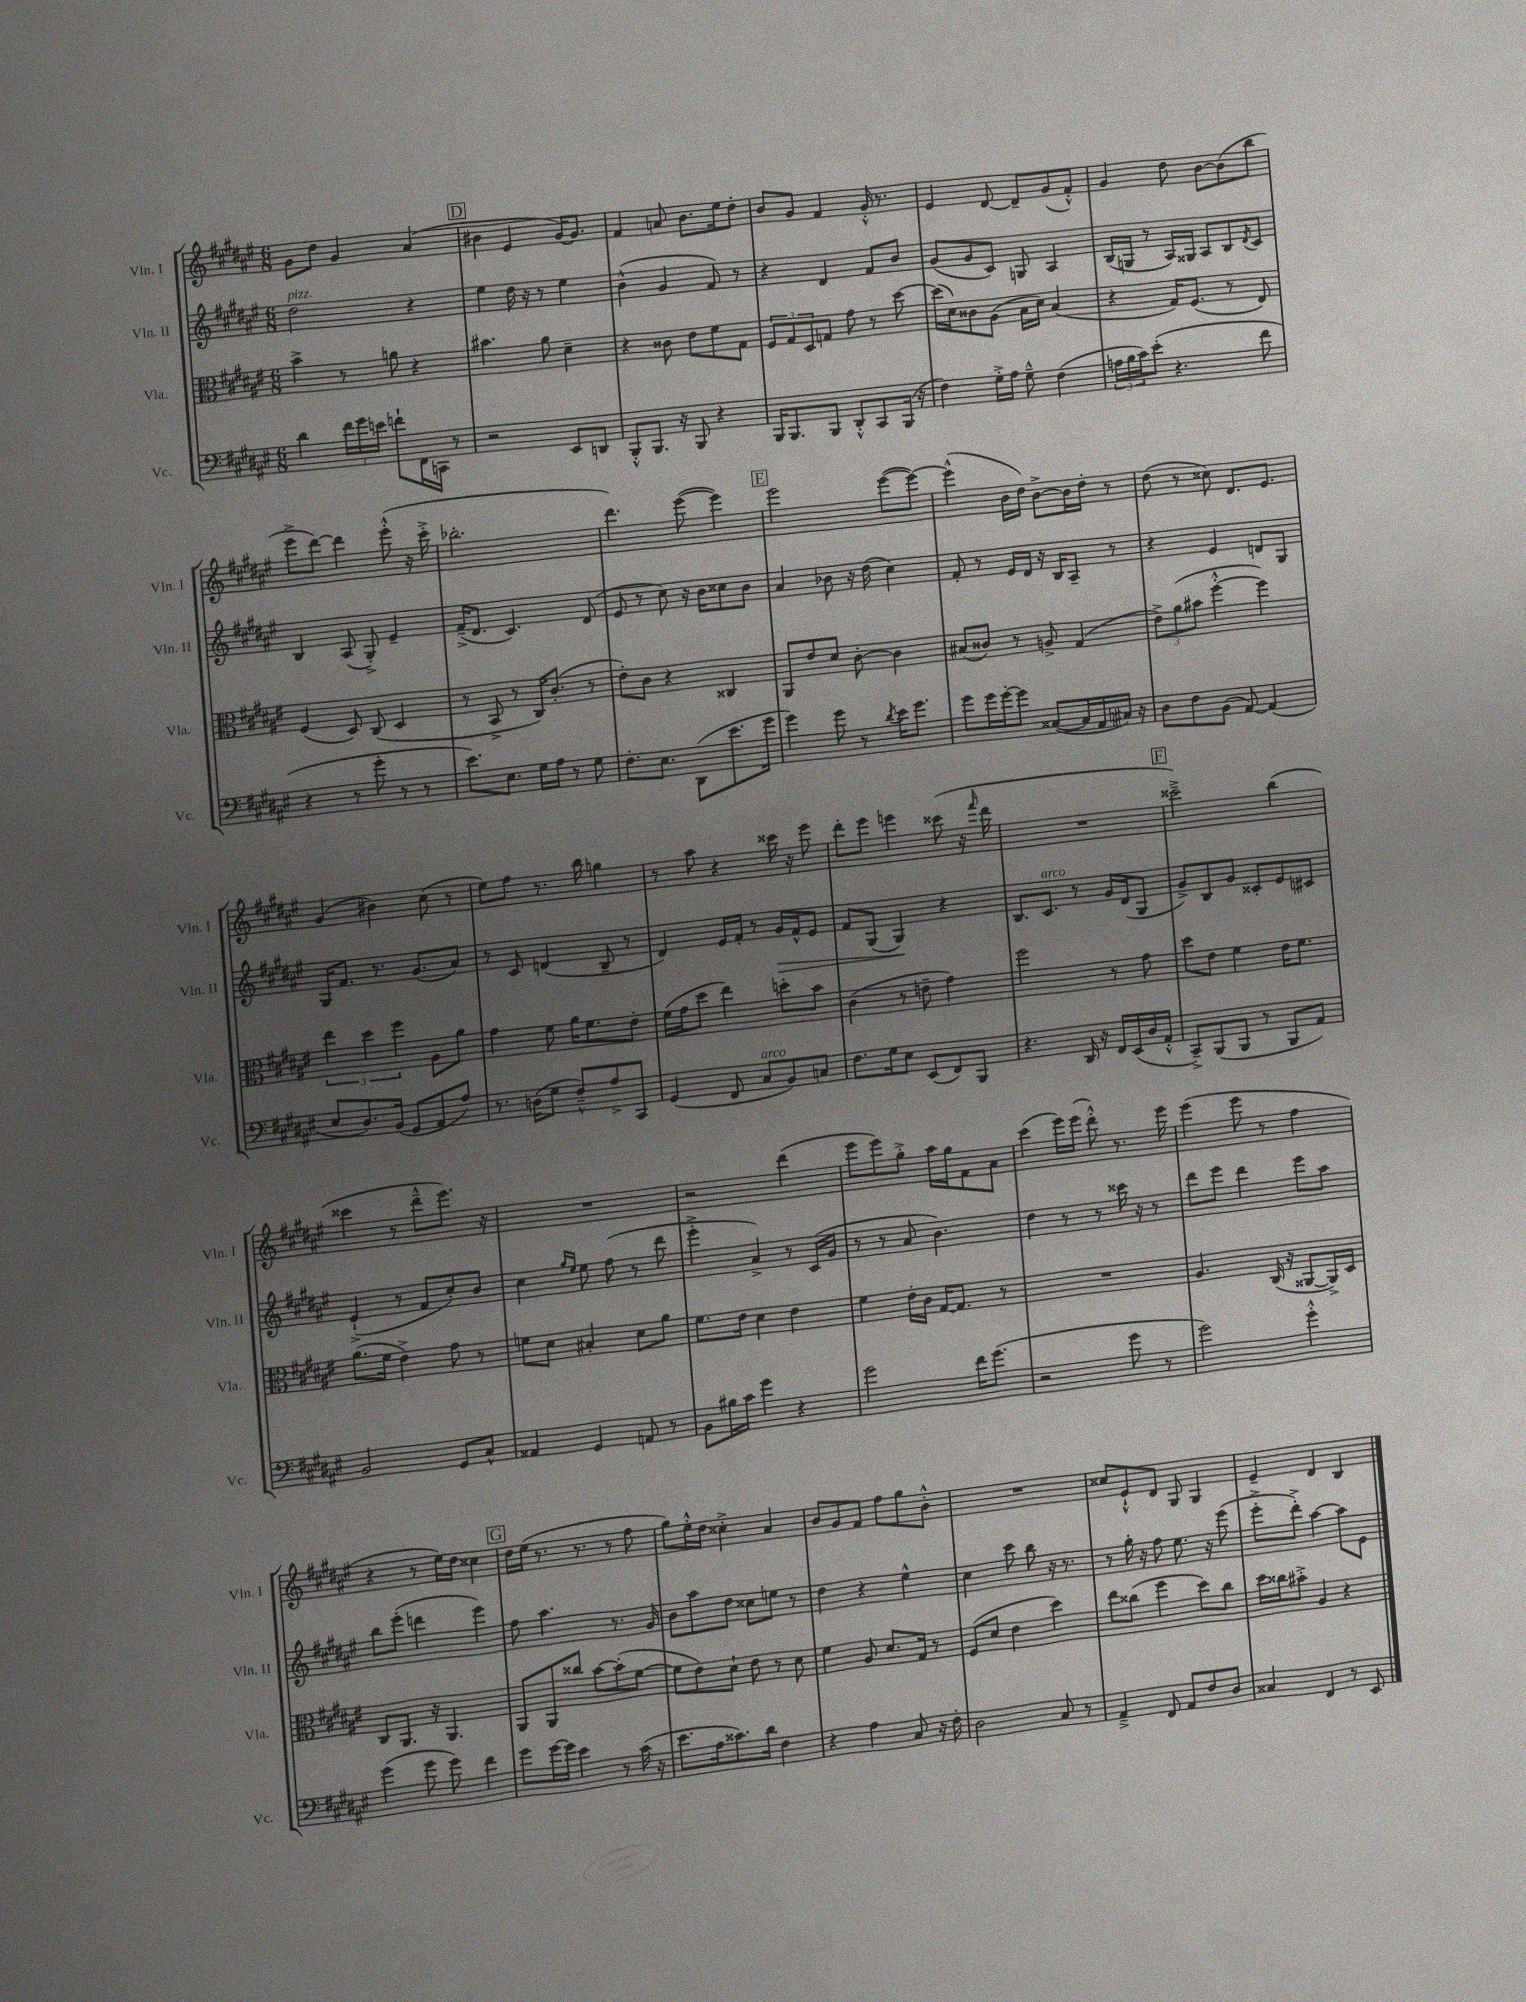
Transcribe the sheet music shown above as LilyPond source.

<<
\new StaffGroup <<
\new Staff = "s0" \with { instrumentName = "Vln. I" shortInstrumentName = "Vln. I" } {
    \clef treble \key fis \major \numericTimeSignature \time 6/8
    gis'8 dis''8 gis'4 ais'4( |
    \mark \markup { \box "D" } bis'4 eis'4 gis'16~) gis'8. |
    fis'4 a'8 b'8. eis''16 dis''8-. |
    b'8 gis'8 fis'4 gis'16-.-^ r8. |
    eis'4 dis'8~ dis'8-- gis'8( fis'8-.-^) |
    gis'4 dis''8 b'8~ b'8( b''8 |
    eis'''8-> dis'''8~) dis'''4 eis'''8-.-^( r16 cis'''16-.-> |
    bes''2.-. |
    dis'''4.) eis'''8~( eis'''4) |
    \mark \markup { \box "E" } eis'''2 eis'''8~( eis'''8~) |
    eis'''4-^( b'16 dis''16) b'8~-> b'16 dis''16-. r8 |
    dis''8( r8 cisis''8) dis'8. eis'8. |
    gis'4( bis'4) cis''8( r8 |
    eis''8) fis''8 r8. b''16 g''4 |
    r8 ais''8 r4 cisis'''16 r16 eis'''8 |
    dis'''8-. eis'''8 e'''4 cisis'''8( r16 \grace { fis'''16 } dis'''16 |
    R2. |
    \mark \markup { \box "F" } cisis'''2--->) b''4( |
    cisis'''4 r8 dis'''8---^ eis'''8.) r16 |
    R2. |
    r2 dis'''4( |
    eis'''8 eis'''8) gis''8-.-> ais''16 gis''16 fis'8 ais'8 |
    cis'''4( eis'''16) eis'''16( dis'''8-.-^) r8. eis'''16 |
    eis'''4( eis'''8 r8 fis''4 |
    r4 r8 eis''16) dis''16 cisis''4 |
    \mark \markup { \box "G" } dis''16 eis''16( r8. r8. r8 fis''8 |
    gis''8) eis''16-.-^ dis''16 cisis''4-.-> ais'4 |
    b'8 gis'8 fis'8 fis''8 gis''8 b'8-.-^ |
    R2. |
    cisis''8 eis'8-!-^ dis'8 gis8 gis4 |
    eis'4-- dis'4 b4 \bar "|." |
}
\new Staff = "s1" \with { instrumentName = "Vln. II" shortInstrumentName = "Vln. II" } {
    \clef treble \key fis \major \numericTimeSignature \time 6/8
    dis''2^\markup { \italic "pizz." } r4 |
    \mark \markup { \box "D" } eis''4 dis''16 r16 r8 eis''4 |
    b'4-^( gis'4 fis'8) r8 |
    r4 dis'4 fis'8 b'8 |
    gis'8( gis'8 cis'8) g8 ais4 |
    b16( g16 r8 ais16) gisis16 ais8 b8 \acciaccatura { dis'8 } cis'8 |
    b4 ais8( gis8-.->) eis'4-- |
    fis'16--->( dis'8. cis'4.) dis'8( |
    eis'8 r8 cis''8) r16 b'16 cisis''8 b'8 |
    \mark \markup { \box "E" } ais'4 bes'8 r16 dis''16( cis''4) |
    fis'8-. r8 eis'16 dis'16 r16 b16 ais8-- r8 |
    r4 eis'4 d'8 gis8 |
    gis16 fis'8. r8. gis'8.( ais'8) |
    r8 cis'8 d'4( b8-- r8 |
    dis'4) eis'16 fis'16-. r8 gis'16\> fis'16-^ eis'8 |
    fis'8 gis8( gis4\!) r4 |
    b8. cis'8.^\markup { \italic "arco" } r8 gis'16 dis'16( gis8 |
    \mark \markup { \box "F" } gis'8->) b8 gis'8 cisis'8-. eis'8 cis'8 |
    eis'4-!->( r8 fis'8 cis''8-.) b'8 |
    cis''4 \grace { gis''16 eis''16 } eis''8 fis''8( r8 dis'''8 |
    eis'''4-.-> ais'4->) r8 cis'16( gis'16 |
    r8 r8 ais'8 b'4.) |
    dis''4 r8 r8 cisis'''16 r16 r8 |
    dis'''8 eis'''8 dis'''4 eis'''8 ais''8 |
    b''8 eis'''8-.( d'''4 eis'''4) |
    \mark \markup { \box "G" } fis''8 ais''4. r8. gis'16 |
    b'8 ais''8 dis''8 cisis''8 e''8 r8 |
    dis''4 r4 eis''4-^ |
    cis''4 cis'''8 b''8 r16 r8. |
    r8 gis''16-. r16 fis''8 eis''8. r16 eis'''8( |
    eis'''8-.-> dis'''8-.->) ais''4~ ais''8 eis'8 \bar "|." |
}
\new Staff = "s2" \with { instrumentName = "Vla." shortInstrumentName = "Vla." } {
    \clef alto \key fis \major \numericTimeSignature \time 6/8
    b'4-> r8 a'8 r4 |
    \mark \markup { \box "D" } bis'4. ais'8 dis'4-- |
    r4 cisis'8 eis'8 fis'8 gis8 |
    \tuplet 3/2 { fis8 gis8 dis8 } g8 gis'8 r8 dis''8~ |
    dis''16( dis'16) cisis'8 ais8( b16 dis'16) b4( |
    r4 gis16) fis8.( r8 eis8) |
    fis4( dis8) cis8( dis4 |
    r8 b,8-> r8 cis16) cis'8.-.( r8 |
    eis'8-.) cis'8 r4 cisis4 |
    \mark \markup { \box "E" } ais,8 eis'8 dis'8 cis'8~-. cis'4 |
    bis8( cisis'8) r8 a8-> gis4( |
    \tuplet 3/2 { eis'8->) ais'8( bis'8 } fis''4~-.-^ fis''4) |
    \tuplet 3/2 { eis''4 dis''4 fis''4 } ais8 ais'8 |
    gis'4 fis'8 ais'16 fis'8. eis'8-. |
    fis'16( gis'16 dis''8 eis''4) d''8-. b'8 |
    cis'4( r8 e'8-- gis'4) |
    fis''2 r8 gis'8 |
    \mark \markup { \box "F" } dis''8 eis'8 fis'4 eis'16 fis'8. |
    ais'8.( fis'16 eis'4->) gis'8 r8 |
    f'8 dis'8 bis4-. dis'8 ais'8 |
    fis'8. eis'16 dis'4 eis'4 |
    fis'4 eis'16-. cis'16 gis16~ gis8. r8 |
    R2. |
    ais4. cis16( r16 aisis,8~ aisis,16->) dis16 |
    cis8 ais,8. r16 ais,4. |
    \mark \markup { \box "G" } ais,8 ais,8 cisis''8 b'8~ b'8-.( fis'8~ |
    fis'8 eis'8) dis'8-! eis'8 r8 dis'8 |
    fis'4 ais8 dis'8. gis16 r8 |
    fis8( dis'8 eis'4 dis''4) |
    eis''8 cisis''8( fis''4 dis''8) cisis''8 |
    dis''16 cisis''16 bis'8-.-> ais4 r4 \bar "|." |
}
\new Staff = "s3" \with { instrumentName = "Vc." shortInstrumentName = "Vc." } {
    \clef bass \key fis \major \numericTimeSignature \time 6/8
    dis'4 \tuplet 3/2 { fis'16 gis'16 e'16 } f'8-! fis,16 c,16 r8 |
    \mark \markup { \box "D" } r2 eis,8 d,8 |
    b,,8-.-^ b,,8. r16 b,,8 r4 |
    b,,16 b,,8. b,,8 dis,8-.-^ cis,8 b,,16( r16 |
    fis4) gis16-.-> ais16 gis8---^ fis4( |
    \tuplet 3/2 { a16 b16 cis'16) } eis'8-.( r4. fis'8 |
    r4 r8 gis'8-. r8 r8 |
    eis'8.) eis8. gis16 ais16 r8 gis8 |
    fis8.-. eis8. dis,8( eis'8. gis'16 |
    \mark \markup { \box "E" } gis'4) gis'8 r8 \acciaccatura { dis'8 } eis'16 gis'8. |
    gis'8 gis'16 gis'16~-. gis'8 cisis8~( cisis16 ais,16 cis16) r16 |
    dis8 fis8 b,8( ais,8~) ais,4( |
    eis8 dis8.) b,16( gis,8 ais,8 ais8) |
    r8. d16( gis8 fis8---^) ais8-> cis,8 |
    gis,4( fis,8 cis8^\markup { \italic "arco" } b,8) c8 |
    fis8. gis16 eis8 eis,8( fis,8) b,,8 |
    r4. dis,16 r16 fis,16 eis,16( dis16 ais,16-.-^ |
    \mark \markup { \box "F" } cis,8--->) b,,8( b,,8 r8 b,,8 ais,8) |
    b,2 gis,8 cis8-^ |
    aisis,4 gis,4 a,8 r8 |
    b,8 bis16 cis'16 gis'4 r4 |
    gis'2 fis'16 gis'8.( |
    r2 gis'8 r8 |
    gis'2) gis'4-.-^ |
    gis'4( gis'8 gis'8) fis'4 |
    \mark \markup { \box "G" } gis'8 gis'16~ gis'16 eis'4 r8 cis'16( r16 |
    eis'8. ais16 cisis'8.) dis'16 fis4 |
    r4 ais4 cis8 r16 fis16-. |
    dis2 cis8 r8 |
    ais,4---> fis,8 ais,8 fis8 dis8 |
    cisis4 fis,4 r8 eis,8 \bar "|." |
}
>>
>>
\layout { \context { \Score \remove "Bar_number_engraver" } }
